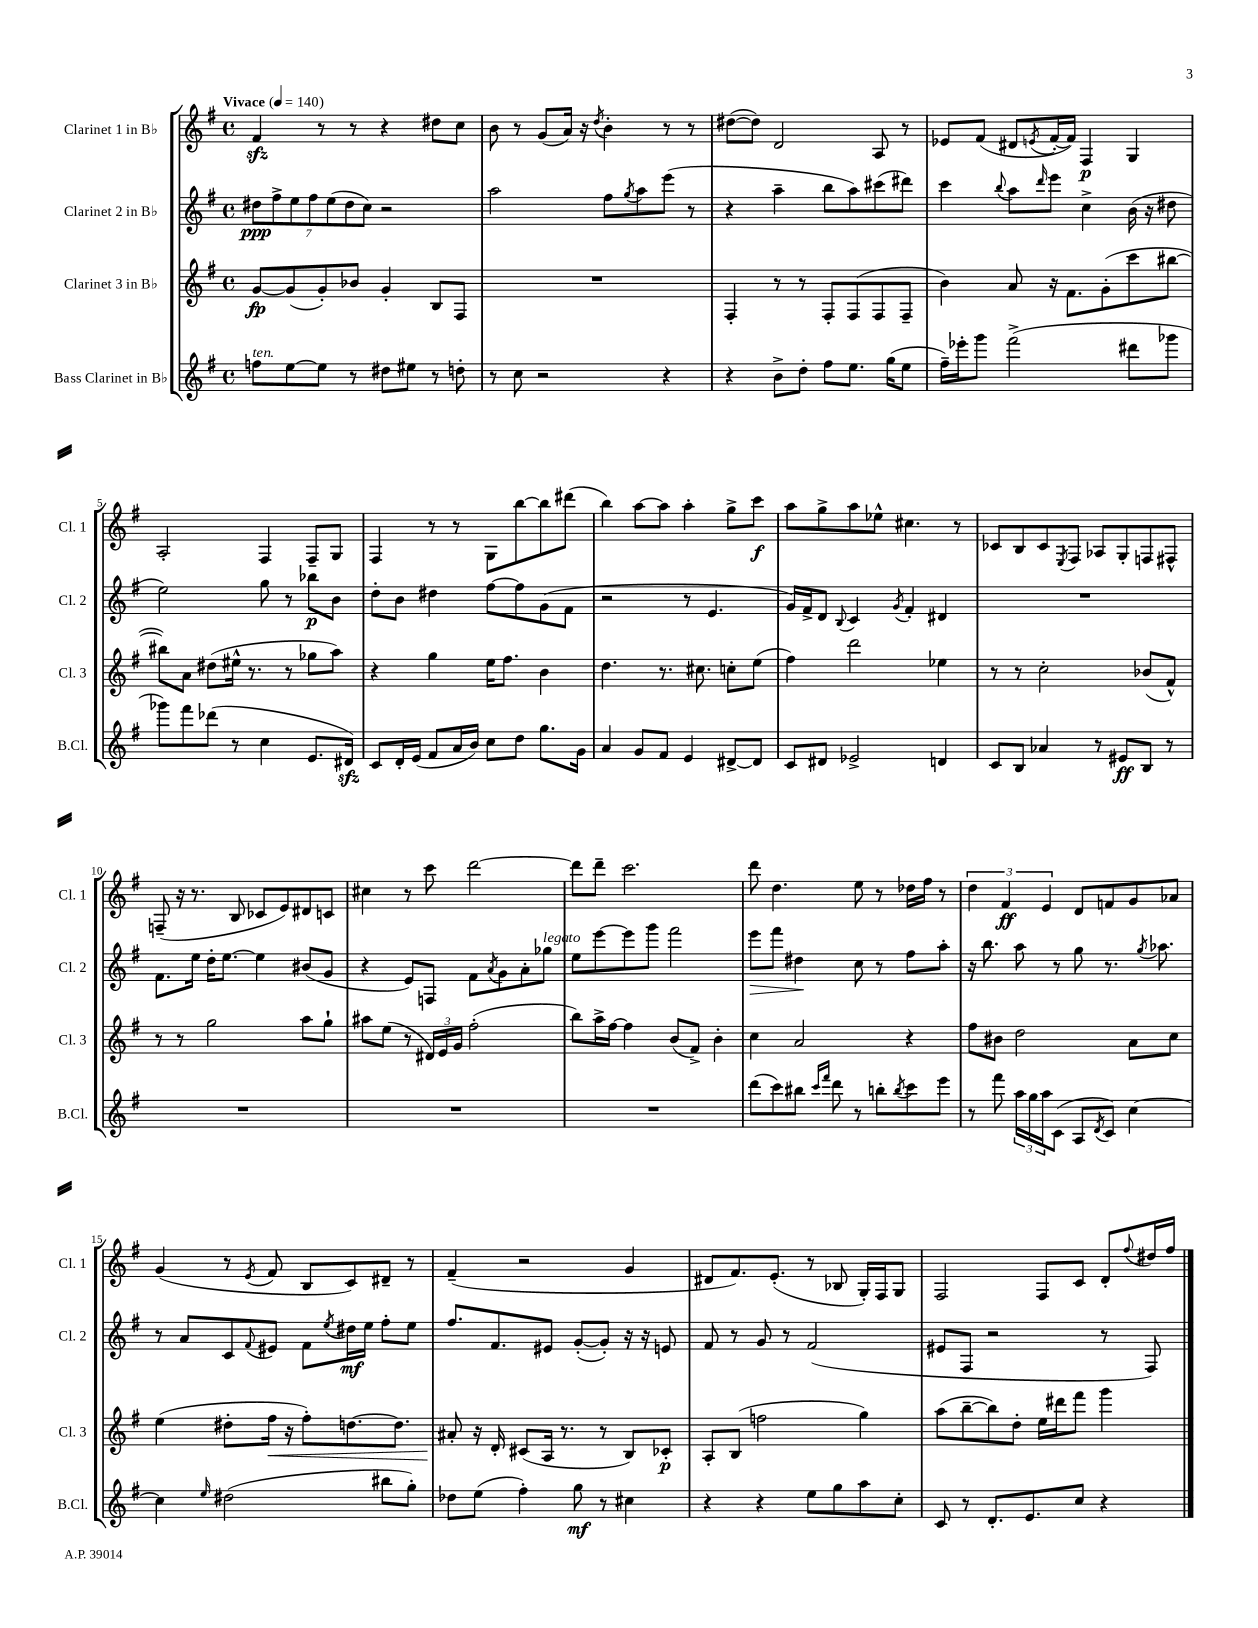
<<
\new StaffGroup <<
\new Staff = "s0" \with { instrumentName = "Clarinet 1 in Bb" shortInstrumentName = "Cl. 1" } {
    \clef treble \key g \major \defaultTimeSignature \time 4/4 \tempo "Vivace" 4 = 140
    fis'4\sfz r8 r8 r4 dis''8 c''8 |
    b'8 r8 g'8( a'16) r16 \acciaccatura { d''8 } b'4-. r8 r8 |
    dis''8~( dis''8) d'2 a8 r8 |
    ees'8 fis'8( dis'8 \acciaccatura { e'8 } fis'16~-. fis'16) fis4\p g4 |
    a2-. fis4 fis8-- g8 |
    fis4 r8 r8 g8 b''8~ b''8 dis'''8( |
    b''4) a''8~ a''8 a''4-. g''8-> c'''8\f |
    a''8 g''8-> a''8 ees''8-^ cis''4. r8 |
    ces'8 b8 ces'8 \acciaccatura { e8 } fis8 aes8 g8-. f8 fis8-^ |
    f8--( r16 r8. b8 ces'8 e'8) dis'8 c'8 |
    cis''4 r8 c'''8 d'''2~ |
    d'''8 d'''8-- c'''2. |
    d'''8 d''4. e''8 r8 des''16 fis''16 r8 |
    \tuplet 3/2 { d''4 fis'4\ff e'4 } d'8 f'8 g'8 aes'8 |
    g'4( r8 \acciaccatura { e'8 } fis'8 b8 c'8) dis'8-- r8 |
    fis'4--( r2 g'4 |
    dis'8 fis'8.) e'8.-.( r8 bes8 g16-.) fis16 g8 |
    fis2 fis8 c'8 d'8-. \appoggiatura { fis''8 } dis''16 fis''16 \bar "|." |
}
\new Staff = "s1" \with { instrumentName = "Clarinet 2 in Bb" shortInstrumentName = "Cl. 2" } {
    \clef treble \key g \major \defaultTimeSignature \time 4/4
    \tuplet 7/4 { dis''8\ppp fis''8-> e''8 fis''8 e''8( dis''8 c''8) } r2 |
    a''2 fis''8 \acciaccatura { g''8 } a''8 e'''8( r8 |
    r4 a''4-- b''8 a''8) cis'''8( dis'''8) |
    c'''4 \appoggiatura { b''8 } a''8 \grace { d'''16 } e'''8 c''4-> b'16( r16 dis''8 |
    e''2) g''8 r8 bes''8\p b'8 |
    d''8-. b'8 dis''4 fis''8~ fis''8 g'8( fis'8 |
    r2 r8 e'4. |
    g'16) fis'16-> d'8 \appoggiatura { b8 } c'4 \acciaccatura { g'8 } fis'4-. dis'4 |
    R1 |
    fis'8. e''16 d''16-. e''8.~ e''4 bis'8( g'8 |
    r4 e'8) f8 fis'8 \acciaccatura { a'8 } g'8 a'8-. ges''8^\markup { \italic "legato" } |
    e''8 e'''8~ e'''8 g'''8 fis'''2 |
    e'''8\> fis'''8 dis''4\! c''8 r8 fis''8 a''8-. |
    r16 b''8. a''8 r8 g''8 r8. \acciaccatura { g''8 } aes''8. |
    r8 a'8 c'8 \appoggiatura { fis'8 } eis'8 fis'8 \acciaccatura { e''8 } dis''16\mf e''16 fis''8-. e''8 |
    fis''8. fis'8. eis'8 g'8~-.( g'8-.) r16 r16 e'8 |
    fis'8 r8 g'8 r8 fis'2( |
    eis'8 fis8 r2 r8 fis8) \bar "|." |
}
\new Staff = "s2" \with { instrumentName = "Clarinet 3 in Bb" shortInstrumentName = "Cl. 3" } {
    \clef treble \key g \major \defaultTimeSignature \time 4/4
    g'8~\fp g'8( g'8-.) bes'8 g'4-. b8 fis8 |
    R1 |
    fis4-. r8 r8 fis8-. fis8( fis8 fis8-- |
    b'4) a'8 r16 fis'8. g'8-.( c'''8 bis''8~ |
    bis''8) a'8 dis''8( eis''16-^ r8. r8 ges''8 a''8) |
    r4 g''4 e''16 fis''8. b'4 |
    d''4. r8. cis''8. c''8-. e''8( |
    fis''4) d'''2 ees''4 |
    r8 r8 c''2-. bes'8( fis'8-^) |
    r8 r8 g''2 a''8 g''8-! |
    ais''8 e''8( r8 \tuplet 3/2 { dis'16) e'16 g'16 } fis''2-.( |
    b''8) a''16-> fis''16~ fis''4 b'8( fis'8->) b'4-. |
    c''4 a'2 r4 |
    fis''8 bis'8 d''2 a'8 c''8 |
    e''4( dis''8-. fis''16\< r16 fis''8-.) d''8.~ d''8. |
    ais'8-.\! r16 d'16-. cis'8( a16 r8. r8 b8) ces'8-.\p |
    a8-. b8( f''2 g''4) |
    a''8( b''8~-- b''8) d''8-. e''16 dis'''16 fis'''8 g'''4 \bar "|." |
}
\new Staff = "s3" \with { instrumentName = "Bass Clarinet in Bb" shortInstrumentName = "B.Cl." } {
    \clef treble \key g \major \defaultTimeSignature \time 4/4
    f''8^\markup { \italic "ten." } e''8~ e''8 r8 dis''8 eis''8 r8 d''8-. |
    r8 c''8 r2 r4 |
    r4 b'8-> d''8-. fis''8 e''8. g''16( e''8 |
    fis''16--) ees'''16-. g'''8 fis'''2->( dis'''8 ges'''8 |
    ges'''8) fis'''8 des'''8( r8 c''4 e'8. dis'16\sfz) |
    c'8 d'16-. e'16( fis'8 a'16 b'16) c''8 d''8 g''8. g'16 |
    a'4 g'8 fis'8 e'4 dis'8~-> dis'8 |
    c'8 dis'8 ees'2-> d'4 |
    c'8 b8 aes'4 r8 eis'8\ff b8 r8 |
    R1 |
    R1 |
    R1 |
    d'''8( c'''8) bis''8 \grace { c'''16 fis'''16 } d'''8 r8 b''8-. \acciaccatura { b''8 } c'''8 e'''8 |
    r8 fis'''8 \tuplet 3/2 { a''16 g''16 a''16 } c'8( a8 \acciaccatura { d'8 } c'8) c''4~ |
    c''4 \grace { e''16 } dis''2( bis''8 g''8-.) |
    des''8 e''8( fis''4-.) g''8\mf r8 cis''4 |
    r4 r4 e''8 g''8 a''8 c''8-. |
    c'8 r8 d'8.-. e'8. c''8 r4 \bar "|." |
}
>>
>>
